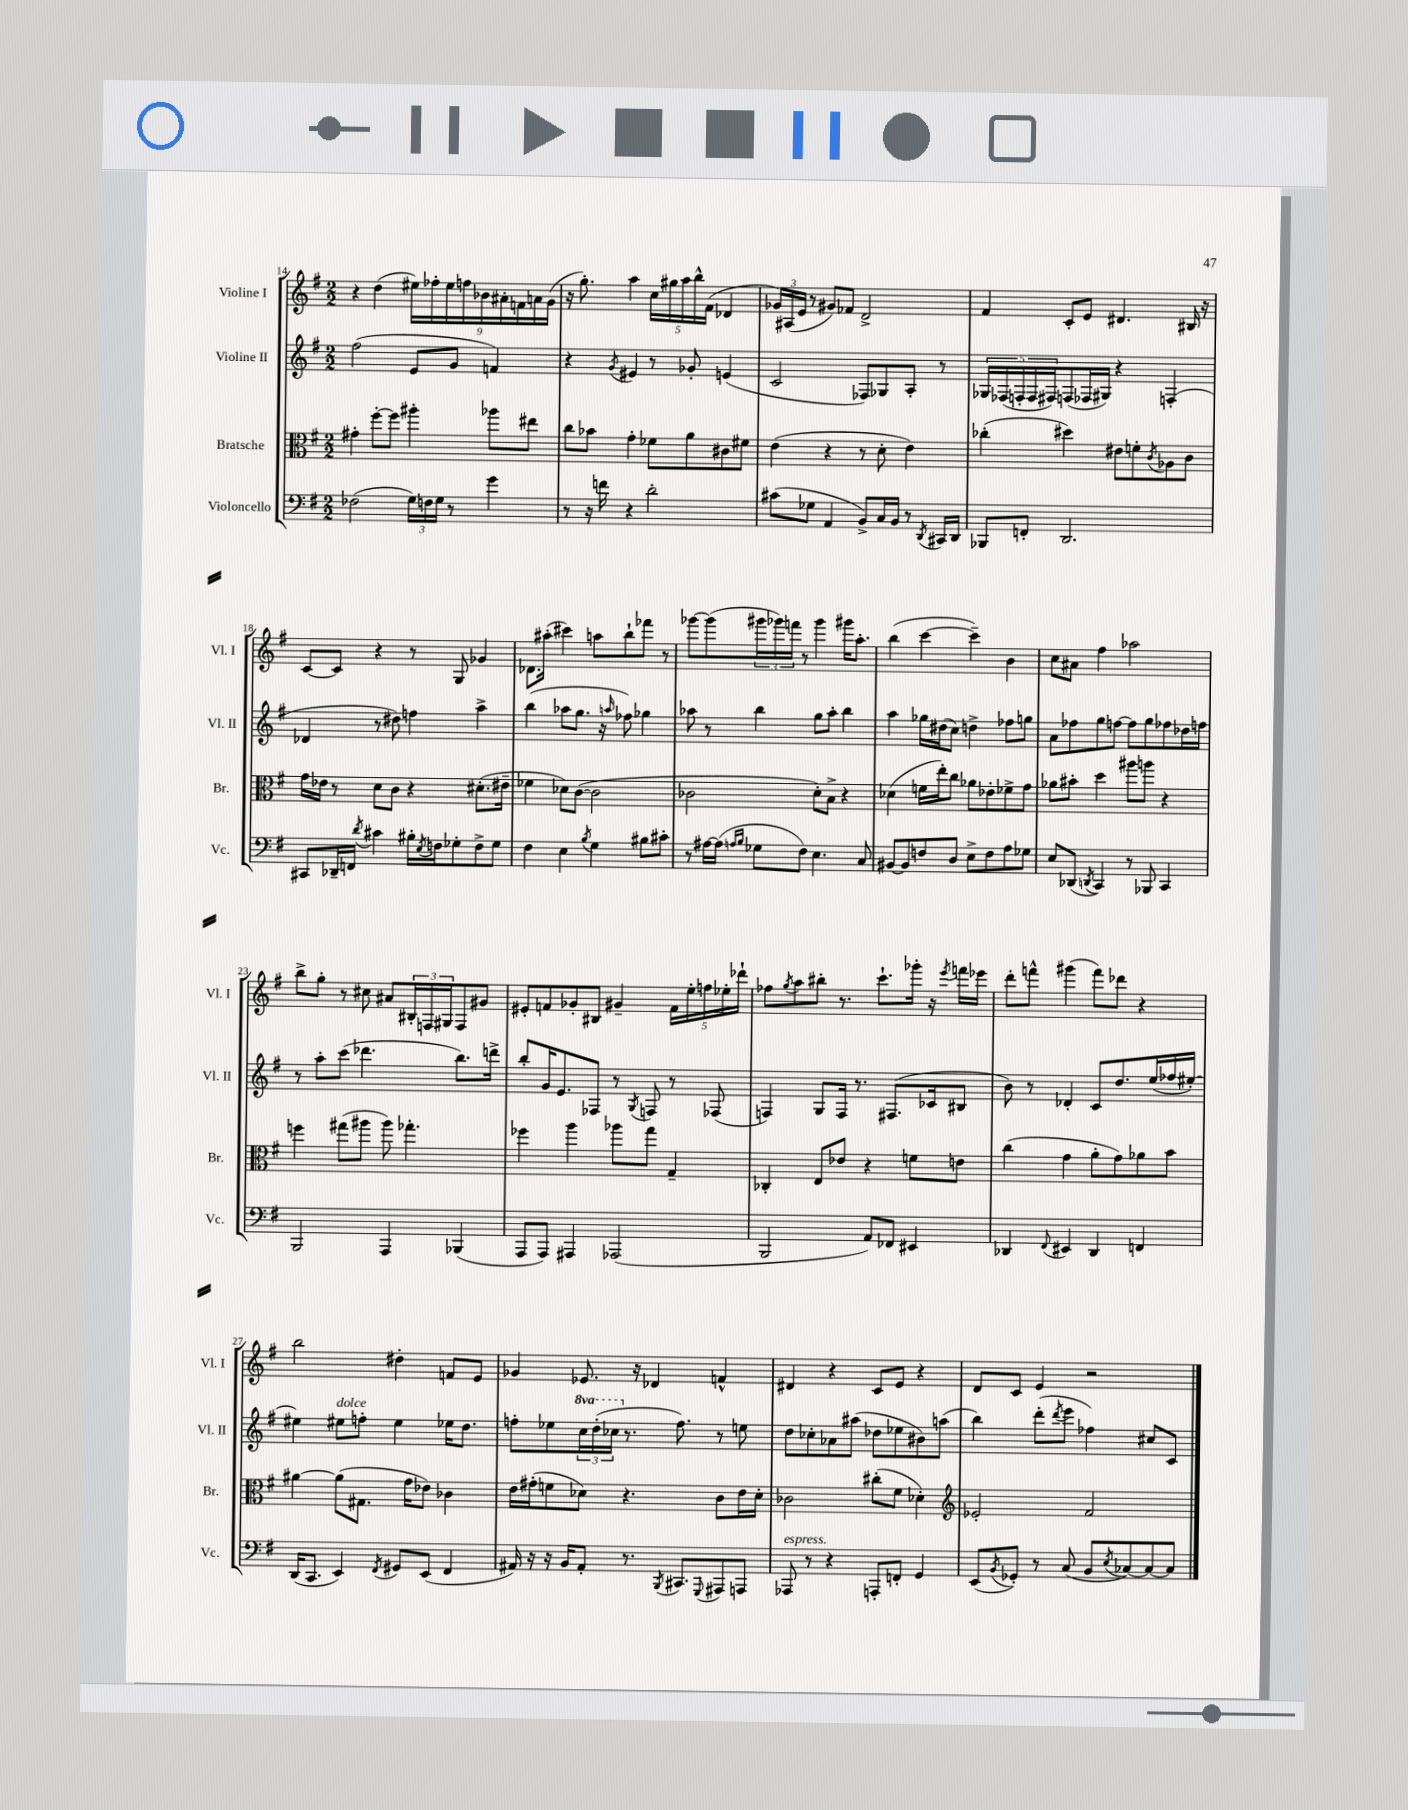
<<
\new StaffGroup <<
\new Staff = "s0" \with { instrumentName = "Violine I" shortInstrumentName = "Vl. I" } {
    \clef treble \key g \major \numericTimeSignature \time 2/2
    r4 d''4( \tuplet 9/8 { eis''16) fes''16-. eis''16 f''16 bes'16 ais'16-. f'16 a'16 g'16( } |
    r16 g''8.-.) a''4 \tuplet 5/4 { c''16 gis''16 a''16 b''16-^ fis'16( } des'4 |
    \tuplet 3/2 { ges'16) ais16( e'16 } r8 gis'8) fes'8 d'2-> |
    fis'4 c'8-. e'8 dis'4. bis16 r16 |
    c'8~ c'8 r4 r8 g8 ges'4 |
    des'8. ais''16-.( cis'''4) a''8 b''8-! fes'''8 r8 |
    ges'''8~ ges'''8( \tuplet 3/2 { gis'''16 ges'''16) f'''16 } r8 ges'''4 gis'''16 a''8.-. |
    b''4( c'''4~ c'''4--) b'4 |
    c''8 ais'8 fis''4 aes''2 |
    b''8-> g''8-. r8 cis''8 ais'8 \tuplet 3/2 { bis16-. f16 gis16 } f8 gis'8 |
    eis'8-. f'8 ges'8-. bis8 gis'4-- \tuplet 5/4 { f'16 e''16-. f''16 ees''16-. des'''16-! } |
    fes''8 \acciaccatura { g''8 } a''8 bis''8-. r8. c'''8.-! ges'''16-. r16 \acciaccatura { e'''8 } f'''16 ees'''16 |
    d'''8-. f'''8-^ gis'''4( f'''8) des'''8 r4 |
    b''2 dis''4-. f'8 e'8 |
    ges'4 ees'8. r16 des'4 f'4-^ |
    dis'4 r4 c'8 e'8 r4 |
    d'8 c'8 e'4 r2 \bar "|." |
}
\new Staff = "s1" \with { instrumentName = "Violine II" shortInstrumentName = "Vl. II" } {
    \clef treble \key g \major \numericTimeSignature \time 2/2 \set Staff.ottavationMarkups = #ottavation-simple-ordinals
    fis''2( e'8 g'8 f'4) |
    r4 \acciaccatura { g'8 } eis'4 r8 ges'8-. e'4( |
    c'2 fes8) ges8 a8-. r8 |
    \tuplet 5/4 { ges16 fes16( f16-. f16 fis16) } f8( fes16 gis16) r4 f4-.( |
    des'4 r8 dis''8) f''4 a''4-> |
    b''4( aes''8 g''8. r16 \grace { a''16 } fes''8) ges''4 |
    aes''8 r8 b''4 g''8 aes''8-. b''4 |
    a''4 ges''16 dis''16( c''8) d''4-> fes''8 g''8 |
    a'8 fes''8 g''8 f''8~ f''8 g''8 fes''8 des''16 f''16 |
    r8 a''8-. c'''8( des'''4. b''8.) d'''16-> |
    b''8-. g'16 e'8. fes8 r8 \acciaccatura { g8 } f8 r8 fes8( |
    f4) g8 f16 r8. fis8.( ces'16 bis8 |
    b'8) r8 des'4-. c'8 d''8. e''16( fes''16 eis''16~-.) |
    eis''4 eis''8^\markup { \italic "dolce" } f''8-. eis''4 ees''16 d''8. |
    f''8-. ees''8 \tuplet 3/2 { \ottava #1 c'''16 d'''16-.( ces'''16 \ottava #0 } r8. f''8.) r8 e''8 |
    d''8 ces''8-. aes'8 ais''8( des''8 ees''8 bis'8) a''8( |
    b''4) d'''8-.( \acciaccatura { d'''8 } e'''8 fes''4) cis''8 c'8 \bar "|." |
}
\new Staff = "s2" \with { instrumentName = "Bratsche" shortInstrumentName = "Br." } {
    \clef alto \key g \major \numericTimeSignature \time 2/2
    gis'4-. fis''8~-. fis''8 ais''4-. aes''8 eis''8 |
    c''8 bes'8 g'4-. fes'8 a'8 cis'8 fis'8 |
    e'4( r4 r8 d'8-. e'4) |
    ces''4-.( dis''4) eis'8 f'8-. \acciaccatura { c'8 } aes8 c'8 |
    g'16 ees'16 r8 d'8 c'8 r4 dis'8.-.( eis'16-- |
    fes'4 des'8) c'8~( c'2 |
    ces'2 d'8-.) b8-> r4 |
    des'4( f'16 e''16-.) c''8 aes'8 ees'8-. fes'8-> g'8 |
    aes'8 bis'8-. d''4 ais''8 a''8 r4 |
    f''4 gis''8( ais''8 ais''8) ges''4.-. |
    fes''4 a''4 aes''8 g''8 g4-- |
    ces4-. e8 ees'8 r4 f'8 e'8 |
    c''4( g'4 a'8-. g'8) aes'8 b'8 |
    ais'4~ ais'8( gis8. g'16 ees'8) ces'4 |
    e'16 gis'16-.( f'8 des'8) r4. c'8 e'16 des'16-. |
    ces'2 cis''8-.( fis'8 des'4-.) |
    \clef treble ees'2-. fis'2 \bar "|." |
}
\new Staff = "s3" \with { instrumentName = "Violoncello" shortInstrumentName = "Vc." } {
    \clef bass \key g \major \numericTimeSignature \time 2/2
    fes2( \tuplet 3/2 { g16) f16 g16 } r8 g'4 |
    r8 r16 f'16 r4 d'2-. |
    cis'8( ges8 a,4 b,8->) c16 b,16 r8 \acciaccatura { d,8 } cis,16 d,16 |
    bes,,8 f,8-. d,2. |
    cis,8 des,16-- f,16 \acciaccatura { d'8 } cis'4 bis16-. \acciaccatura { e8 } f16 ges8-. f8-> ges8 |
    fis4 e4 \acciaccatura { b8 } g4 bis8 cis'8-. |
    r8 ais16~ ais16( \grace { a16 b16 } ges8 fis8) e4. c8 |
    bis,8~ bis,8 f8 d8 e8-> f8 a8 ges8 |
    e8 des,8( \acciaccatura { d,8 } c,4) r8 bes,,8 c,4 |
    b,,2 a,,4 bes,,4( |
    a,,8 a,,8) ais,,4 aes,,2( |
    b,,2 a,8) fes,8 eis,4 |
    des,4 \appoggiatura { fis,8 } eis,4 des,4 f,4 |
    d,16( c,8. e,4) \acciaccatura { fis,8 } gis,8 e,8( fis,4 |
    ais,16) r16 r16 b,16 ais,8-. r8. \acciaccatura { b,,8 } cis,8. \appoggiatura { g,,8 } ais,,8 a,,8 |
    aes,,8^\markup { \italic "espress." } r8 r4 a,,8-. f,8-. g,4 |
    e,8( \acciaccatura { b,8 } ges,8-.) r8 c8( b,8 \acciaccatura { e8 } ces8~) ces8~ ces8 \bar "|." |
}
>>
>>
\layout { \context { \Score currentBarNumber = #14 } }
